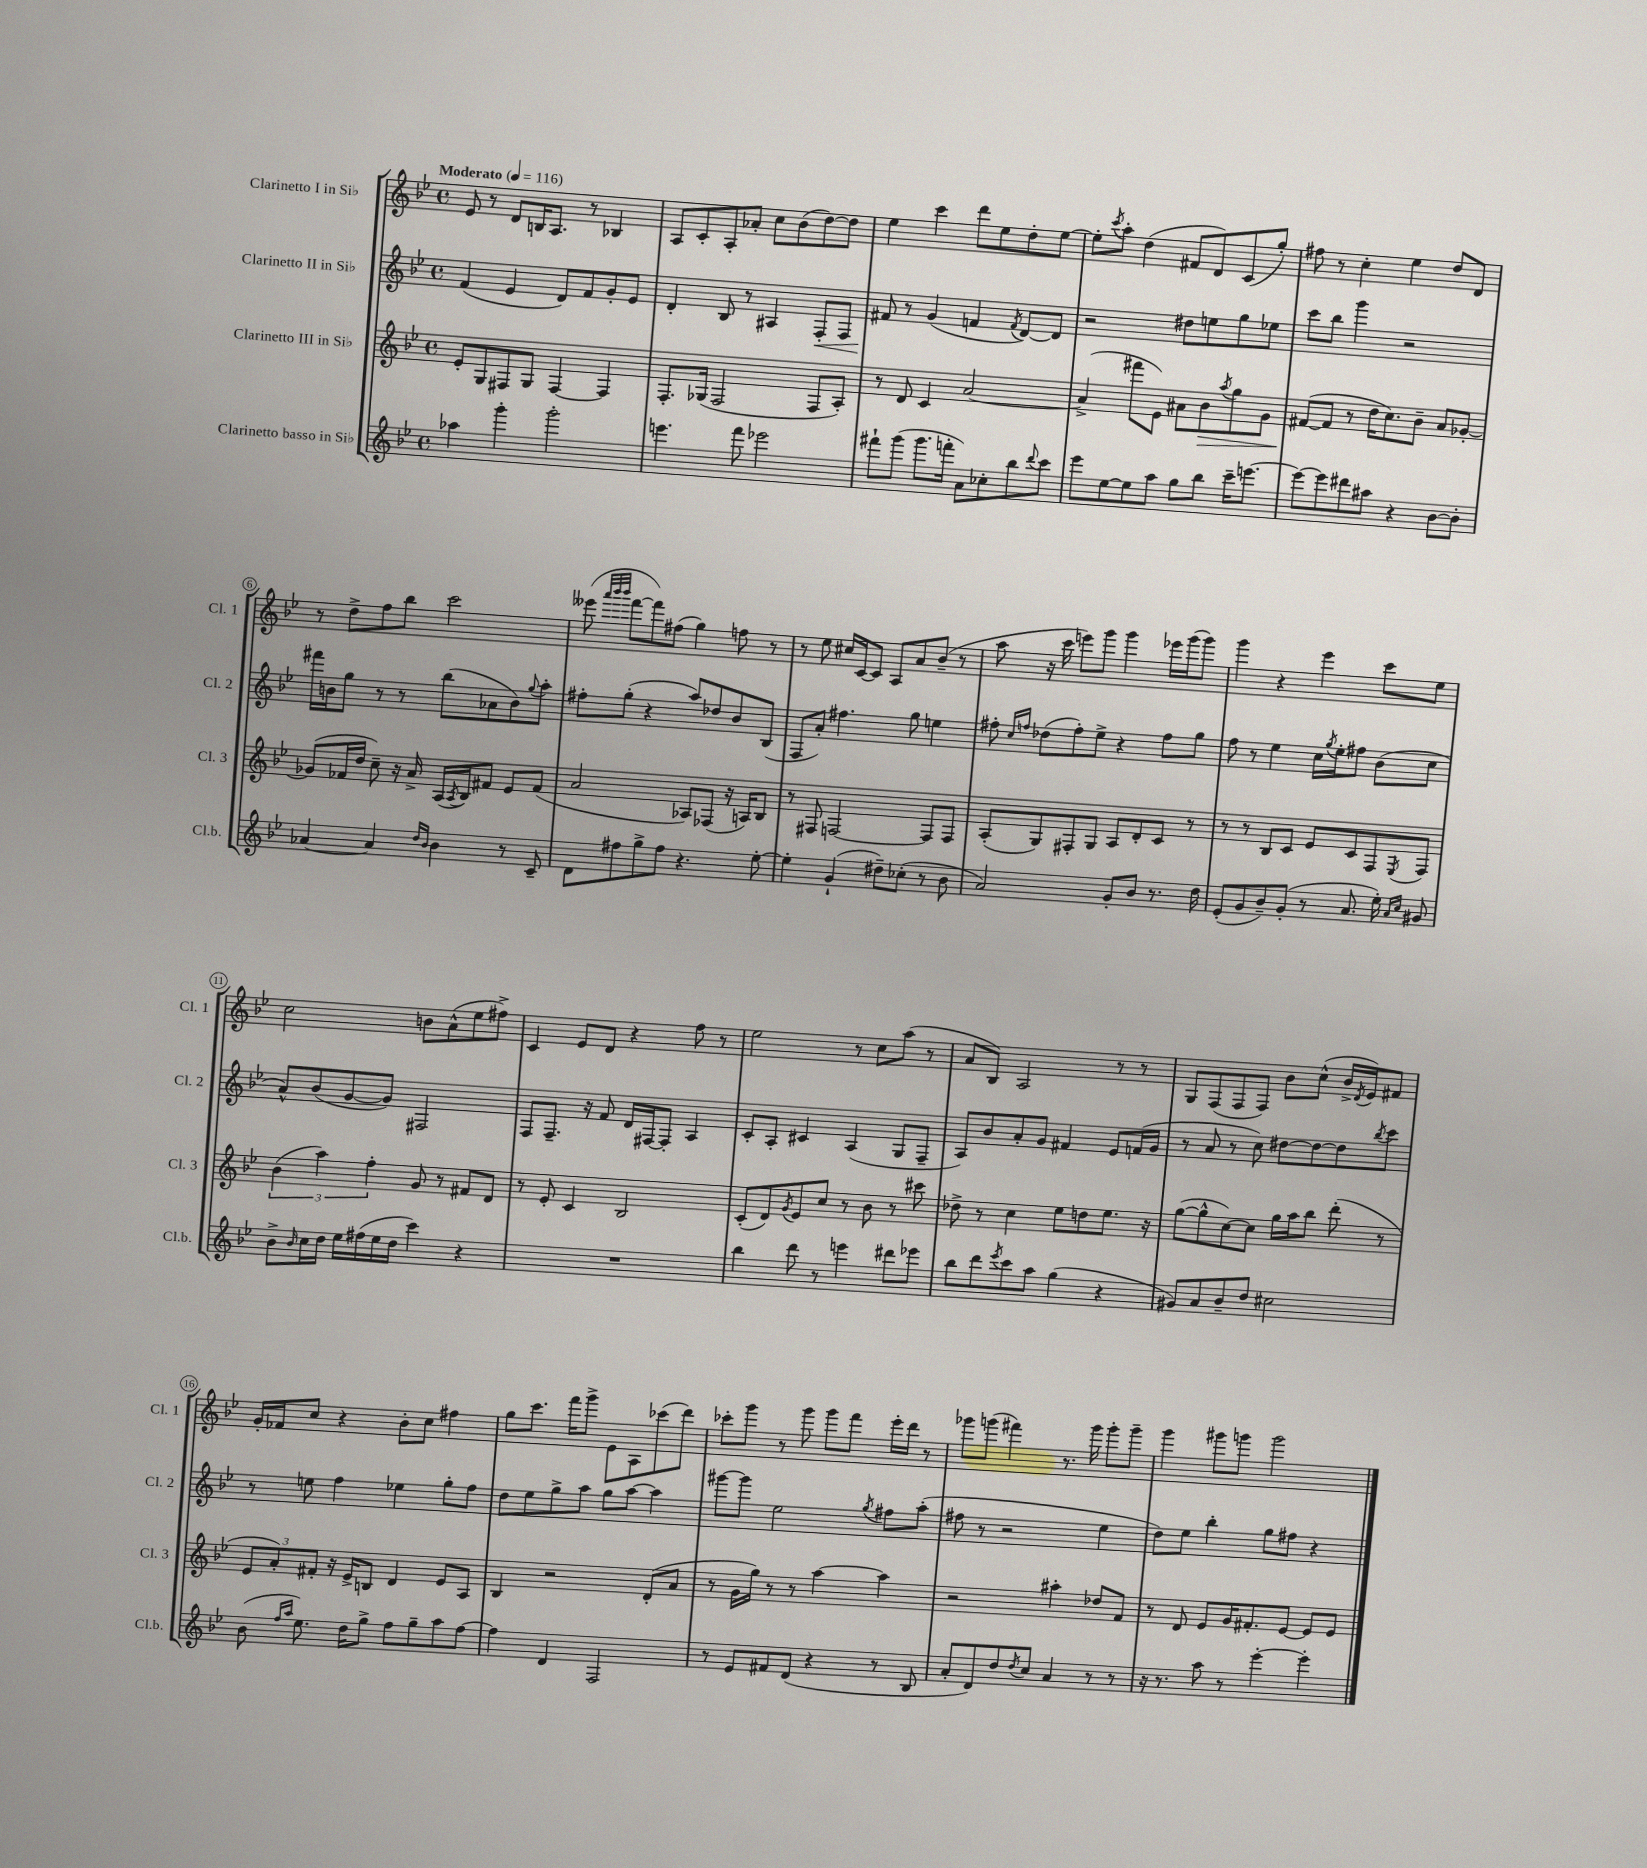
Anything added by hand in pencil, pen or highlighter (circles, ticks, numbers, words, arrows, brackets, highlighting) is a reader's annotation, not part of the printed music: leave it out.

**kern	**kern	**kern	**kern
*staff4	*staff3	*staff2	*staff1
*clefG2	*clefG2	*clefG2	*clefG2
*k[b-e-]	*k[b-e-]	*k[b-e-]	*k[b-e-]
*M4/4	*M4/4	*M4/4	*M4/4
*met(c)	*met(c)	*met(c)	*met(c)
*MM116	*MM116	*MM116	*MM116
4aa-\	8e-'/L	(4f/	8e-/
.	8G/	.	8r
4ggg'\	8F#/	4e-/	8d/L
.	8G/J	.	16B/K
.	.	.	8.A/J
2ggg'\	[4F#/	8d/L)	.
.	.	8f/	8r
.	4F#/]	8g'/	4B-/
.	.	8e-/J	.
=	=	=	=
4.eee\	8.F'/L	4d'/	8A/L
.	.	.	8c'/
.	(16G-/Jk	.	.
.	2F/	8B-/	8A'/
8fff\	.	8r	8a-'/J
2eee-\	.	4A#/	8cc\L
.	.	.	(8b-\
.	8F/L	8F'/L	[8dd\)
.	8A'/J)	8F/J	8dd\]J
=	=	=	=
8fff#`\L	8r	8f#/	4ee-\
(8ggg\J	8d/	8r	.
8.ggg\L	4c/	(4g/	4ccc\
16fff'\Jk	.	.	.
8a\L)	[2a/	4f/	8ddd\L
8cc-'\	.	.	8ee-\
.	.	8qf/	.
8bb-\	.	[8d/L)	8dd'\
8qqddd/	.	.	.
8ccc\J	.	8d/]J	[8ee-\J
=	=	=	=
8eee-\L	(4a^/]	2r	8ee-'\]L
.	.	.	8qccc/
[8ee-\	.	.	8aa'\J
8ee-\]	8fff#\L	.	(4dd\
8aa\J	8e-\J)	.	.
8gg\L	8a#\L	8dd#\L	8f#/L
8bb-\J	8b-\	8ee\	8d/)
.	8qaa/	.	.
16ccc~\LK	8gg\	8gg\	(8c/
[8.eee\J	.	.	.
.	8g\J	8ee-\J	8gg'/J)
=	=	=	=
8eee\_L	([8f#/L	8ccc\L	8ff#\
8eee\]	8f#/]J	8bb-\J	8r
8ddd#\	8r	4ggg\	4cc'\
8aa#\J	16dd\LK	.	.
.	8.cc\)	.	.
4r	.	2r	4ee-\
.	8b-~\J	.	.
[8b-\L	8a/L	.	8dd/L
8b-'\]J	[8g-'/J	.	8d/J
=	=	=	=
[4a-/	(8g-/]L	16fff#\LL	8r
.	.	16b\J	.
.	16f-/L	8gg\J	8dd^\L
.	16dd/JJ	.	.
4a-/]	8cc~\)	8r	8ff\
.	16r	8r	8bb-\J
.	16a^/	.	.
16qqdd/LL	.	.	.
16qqb-/JJ	.	.	.
4b-\	(16A/LL	(8bb-\L	2ccc\
.	8qA/	.	.
.	16B-/J)	.	.
.	8f#/J	8a-\	.
8r	8e-/L	8b\)	.
.	.	8qqgg/	.
8c~/	(8f#/J	8aa'\J	.
=	=	=	=
8d\L	2a/	8ff#'\L	(8eee--\
.	.	.	32qqaaa/LLL
.	.	.	32qqbbb-/
.	.	.	32qqbbb-/JJJ
8ff#\	.	(8gg'\J	[8fff\L
8gg^\	.	4r	8fff\])
8ff#\J	.	.	(8ff#\J
4.r	8A-/L)	8aa/L)	4gg\)
.	(8F-/J	8dd-/	.
.	16r	8b-/	8ff\
.	16A/LK)	.	.
[8ee-'\	8B-/J	(8B-/J	8r
=	=	=	=
4ee-'\]	8r	8F/L	8r
.	8F#/	8a'/J)	8ee-\
(4g`/	[2F/	4.ff#\	16cc#/LL
.	.	.	[16c/J
.	.	.	8c/]J
8dd#~\L)	.	.	8A/L
(8cc-'\J	.	8gg\	8a/
8r	8F/]L	4ee\	(8b-~/J
8b-\	8F/J	.	8r
=	=	=	=
2a/)	(8A'/L	8ff#'\	8aa\
.	.	16qqcc/LL	.
.	.	16qqff/JJ	.
.	8G/)	(8dd-\L	16r
.	.	.	16ccc\
.	8F#'/	8ff'\)	8eee\L)
.	8G/J	8ee-^\J	8ggg\J
8g'/L	8A/L	4r	4ggg\
8b-/J	8d'/	.	.
8.r	8c/J	8ff\L	16eee-\LL
.	.	.	(16ggg\J
.	8r	8gg\J	8ggg\J)
16dd\	.	.	.
=	=	=	=
(8e-'/L	8r	8ff\	4ggg\
8g/	8r	8r	.
8b-~/)	8B-/L	4ee-\	4r
(8g'/J	8c/J	.	.
8r	8e-/L	16cc\LL	4eee-\
.	.	8qgg/	.
.	.	16ee-'\J	.
8.a/	8c/	8ff#\J	.
.	8F/	(8b-\L	8ccc\L
16ee-'\)	.	.	.
16qqa/LL	.	.	.
16qqcc/JJ	8qE-/	.	.
8g#/	8F/J	8cc\J	8ee-\J
=	=	=	=
8b-^\L	(6b-\	8a^^/L)	2cc\
16qqb-/	.	.	.
16cc\L	.	(8b-/	.
.	6aa\)	.	.
16dd\JJ	.	.	.
16ee-\LL	.	[8g/	.
(16ff#\	.	.	.
.	6ff'\	.	.
16ee-\	.	8g/]J)	.
16dd\JJ	.	.	.
4ccc\)	8g/	2F#/	8b\L
.	8r	.	(8a^^\
4r	8f#/L	.	8ee-\
.	8d/J	.	8ff#^\J)
=	=	=	=
1r	8r	8F/L	4c/
.	8e-'/	8.F~/J	.
.	4c/	.	8e-/L
.	.	16r	.
.	.	8f/	8d/J
.	2B-/	16d/LL	4r
.	.	[16F#/J	.
.	.	8F#'/]J	.
.	.	4A/	8ff\
.	.	.	8r
=	=	=	=
4bb-\	(8c'/L	8c'/L	2ee-\
.	8d/)	8A'/J	.
.	8qg/	.	.
8ddd\	8e-/	4c#/	.
8r	8cc/J	.	.
4eee\	8r	(4A/	8r
.	8b-\	.	8cc\L
8ddd#\L	8r	8G/L	(8aa\J
8eee-\J	8ccc#\	8F~/J	8r
=	=	=	=
8bb-\L	8dd-^\	8A/L)	8a/L
8ddd\	8r	8b-/	8B-/J)
8qeee-/	.	.	.
8ccc\	4cc\	8a'/	2A/
8aa\J	.	8g/J	.
(4gg\	8ee-\L	4f#/	.
.	8dd\	.	.
4r	8.ee-\J	8e-/L	8r
.	.	(16f/L	8r
.	16r	16g/JJ	.
=	=	=	=
8g#/L)	([8gg\L	8r	8G/L
8a/	8gg^^\]	8a/	(8F/
8b-~/	[8cc\)	8r	8F/
8dd/J	8cc\]J	8cc\)	8F/J)
2cc#\	16gg\LL	[8dd#\L	8b-\L
.	16aa\J	.	.
.	8bb-\J	8dd#\_	(8cc^^\J
.	(8ddd'\	8dd#\]	16b-^/LL
.	.	.	8qd/
.	.	.	16e-/J)
.	.	8qbb-/	.
.	8r	8ccc\J	8f#/J
=	=	=	=
(8b-\	12e-/L	8r	16g'/LL
.	.	.	16f-/J
.	12a'/)	.	.
16qqff/LL	.	.	.
16qqaa/JJ	.	.	.
8.ee-\)	.	8ee\	8cc/J
.	12f#'/J	.	.
.	16r	4ff\	4r
16dd\LK	16e-^/LK	.	.
8gg^\J	8B/J	.	.
8ff\L	4d/	4ee-\	8b-'\L
8gg~\	.	.	8cc\J
8aa\	8e-/L	8gg'\L	4ff#\
[8ff\J	8A/J	8ff\J	.
=	=	=	=
4ff\]	4B-/	8dd\L	8gg\L
.	.	8ee-\	8.ccc\J
4d/	2r	8gg^\	.
.	.	.	16fff\LK
.	.	8aa\J	8ggg^\J
2F/	.	8gg\L	8e-\L
.	.	[8aa\J	8A\
.	(8d'/L	4aa\]	(8ccc-\
.	8a/J	.	8ddd\J)
=	=	=	=
8r	8r	[8ggg#\L	8ccc-'\L
8e-/L	16g\LL	8ggg#\]J	8ggg\J
.	16gg\JJ)	.	.
8f#/	8r	2ee-\	8r
(8d/J	8r	.	8ggg\
4r	[4aa\	.	8ggg\L
.	.	.	8fff\J
.	.	8qgg/	.
8r	4aa\]	8ff#\L	16eee-'\LL
.	.	.	16ddd\JJ
8B-/	.	(8aa'\J	8r
=	=	=	=
8a'/L	2r	8ff#\	8ggg-\L
8d/)	.	8r	(8ggg\J
8dd/	.	2r	4fff#\)
8qdd/	.	.	.
8cc/J	.	.	.
4a/	4aa#'\	.	8.r
.	.	.	16ggg\
8r	8dd-/L	4ee-\	8ggg'\L
8r	8f/J	.	8ggg~\J
=	=	=	=
16r	8r	8dd\L)	4ggg\
8.r	.	.	.
.	8d/	8ee-\J	.
8aa\	8e-/L	4bb-'\	8ggg#\L
8r	16g/K	.	8ggg\J
.	8.f#'/	.	.
[4eee-'\	.	8gg\L	2ggg\
.	[8e-/J	8ff#\J	.
4eee-'\]	8e-/]L	4r	.
.	8e-/J	.	.
==	==	==	==
*-	*-	*-	*-
